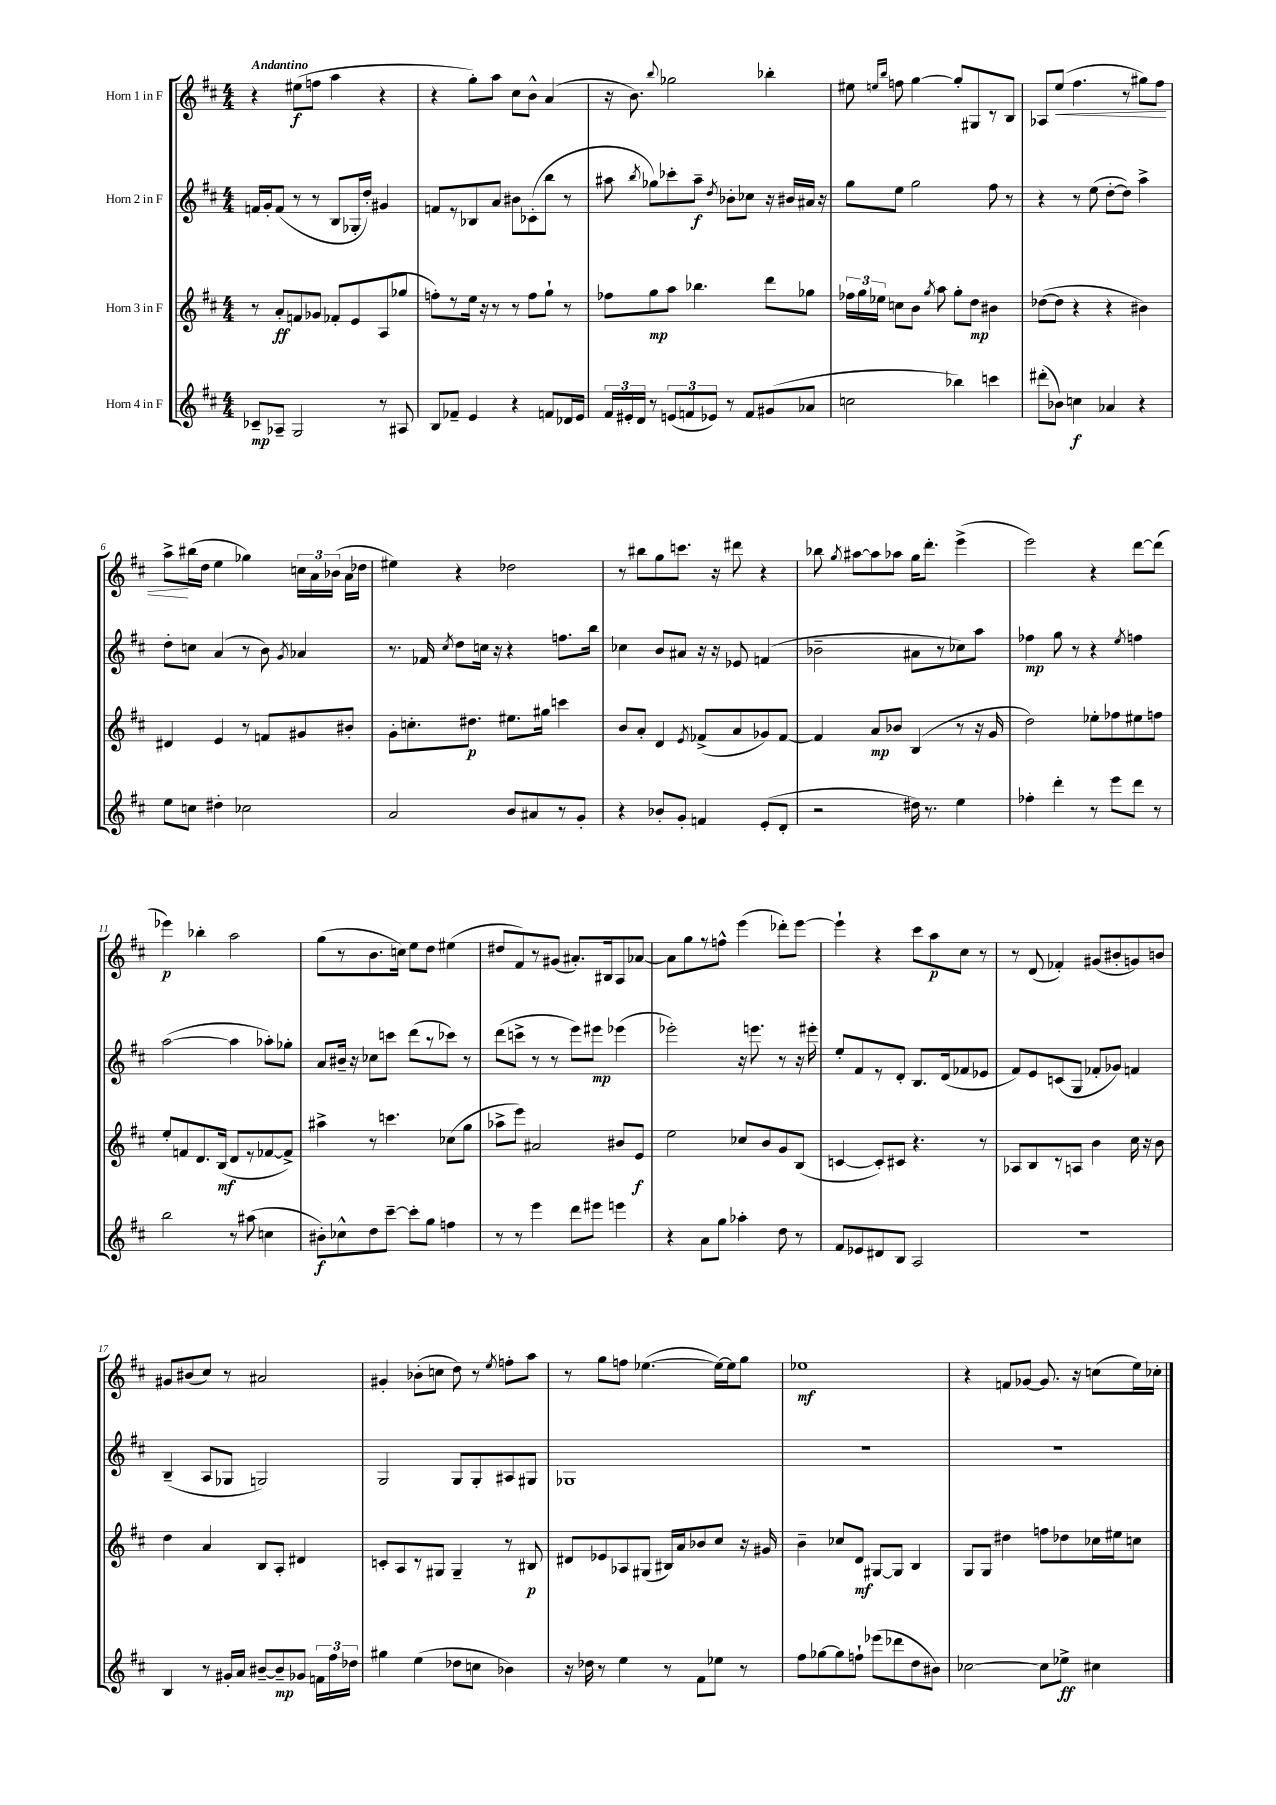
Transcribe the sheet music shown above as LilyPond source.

<<
\new StaffGroup <<
\new Staff = "s0" \with { instrumentName = "Horn 1 in F" } {
    \clef treble \key d \major \numericTimeSignature \time 4/4 \tempo "Andantino"
    \autoBeamOff r4 eis''8[\f( f''8] a''4 r4 |
    r4 g''8[-.) a''8] cis''8[ b'8]-^ a'4( |
    r16 b'8.) \appoggiatura { b''8 } ges''2 bes''4-. |
    eis''8 \grace { e''16[ b''16] } f''8 g''4~ g''8[-. gis8 r8 b8] |
    aes8[ e''8]\<( fis''4. r8 gis''8[) fis''8] |
    a''8[->\! bis''16( d''16] e''4 ges''4) \tuplet 3/2 { c''16[ a'16 bes'16]( } a'16[ des''16] |
    eis''4) r4 des''2 |
    r8 bis''8[ g''8 c'''8.] r16 dis'''8 r4 |
    bes''8 \acciaccatura { g''8 } ais''8[~ ais''8 aes''8] g''16[ d'''8.]-. e'''4->( |
    e'''2) r4 d'''8[~ d'''8]( |
    ees'''4\p) bes''4-. a''2 |
    g''8[( r8 b'8. c''16]) e''8[ d''8] eis''4( |
    dis''8[ fis'8) r8 gis'8]( ais'8.[-.) bis16 a8 aes'8]~ |
    aes'8[ g''8 r8 f''8]-^ e'''4( des'''8[-.) e'''8]~ |
    e'''4-! r4 cis'''8[ a''8\p cis''8] r8 |
    r8 d'8( fes'4-.) gis'8[( bis'8-. g'8) b'8] |
    gis'8[ bis'8( cis''8]) r8 ais'2 |
    gis'4-. bes'8[-.( c''8] d''8) r8 \acciaccatura { e''8 } f''8[-. a''8] |
    r8 g''8[ f''8] ees''4.~( ees''16[~) ees''16 g''8] |
    ees''1\mf |
    r4 f'8[ ges'8]~ ges'8. r16 c''8[( e''16) ces''16]-. \bar "|." |
}
\new Staff = "s1" \with { instrumentName = "Horn 2 in F" } {
    \clef treble \key d \major \numericTimeSignature \time 4/4
    \autoBeamOff f'16[ g'16-. f'8]( r8 r8 b8[ ges16-. d''16]-.) gis'4 |
    f'8[ r8 bes8 a'8] bis'8[ ces'8-.( b''8] r8 |
    ais''8 \acciaccatura { b''8 } ges''8[) ces'''8-. ais''8]--\f \acciaccatura { d''8 } bes'8[-. ces''8] r16 bis'16[ ais'16] r16 |
    g''8[ e''8] g''2 fis''8 r8 |
    r4 r8 e''8( d''8[~-. d''8]) a''4-> |
    d''8[-. c''8] a'4( r8 b'8) \acciaccatura { g'8 } aes'4 |
    r8. fes'16 \acciaccatura { cis''8 } d''8[ c''16] r16 r4 f''8.[ b''16] |
    ces''4 b'8[ ais'8] r16 r16 ees'8 f'4( |
    bes'2-- ais'8[ r8 ces''8) a''8] |
    fes''4\mp g''8 r8 r4 \acciaccatura { e''8 } f''4 |
    a''2~( a''4 aes''8[-.) ges''8]-. |
    a'8[ bis'16]-- r16 ces''8[ c'''8] d'''8[( r8 ces'''8]) r8 |
    d'''8[( c'''8]-> r8 r8 e'''8[) eis'''8]\mp ees'''4( |
    ees'''2-.) r16 e'''8. r8 r16 eis'''16-. |
    e''8[-. fis'8 r8 d'8]-. b8.[ d'16( fes'8 ees'8] |
    fis'8[) e'8 c'8( g8] fes'8[-. ges'8]) f'4 |
    b4--( a8[ ges8] g2) |
    g2 g8[ g8-. ais8 gis8] |
    ges1 |
    R1 |
    R1 \bar "|." |
}
\new Staff = "s2" \with { instrumentName = "Horn 3 in F" } {
    \clef treble \key d \major \numericTimeSignature \time 4/4
    \autoBeamOff r8 a'8[-.\ff f'8 ges'8] fes'8[-. e'8 a8( ges''8] |
    f''8[-.) r8 e''16] r16 r8 r8 f''8[ g''8]-! r8 |
    fes''8[ g''8\mp a''8] bes''4. d'''8[ ges''8] |
    \tuplet 3/2 { fes''16[ g''16 ees''16] } c''8[ b'8] \acciaccatura { g''8 } a''8 g''8[-. d''8]\mp bis'4 |
    des''8[~( des''8] r4 r4 bis'4) |
    dis'4 e'4 r8 f'8[ gis'8 bis'8]-. |
    g'8[-. c''8.-. dis''8.]\p eis''8.[ gis''16] c'''4 |
    b'8[ a'8]-. d'4 \acciaccatura { e'8 } fes'8[->( a'8 ges'8) fes'8]~ |
    fes'4 a'8[\mp bes'8] b4( r8 r16 g'16 |
    d''2) ees''8[-. fes''8 eis''8 f''8] |
    e''8[-. f'8 d'8. b16]\mf( d'8[ r8 fes'8~ fes'8]->) |
    ais''4-> r8 c'''4. ces''8[( g''8] |
    aes''8[-> e'''8]) ais'2 bis'8[ e'8]\f |
    e''2 ces''8[ b'8 g'8 b8]( |
    c'4~ c'8[-.) cis'8] r4. r8 |
    aes8[ b8 r8 a8] b'4 cis''16 r16 b'8 |
    d''4 a'4 b8[ a8]-. dis'4 |
    c'8[-. a8 r8 gis8] gis4-- r8 bis8\p |
    dis'8[ ees'8 aes8 gis8]( bis16[) a'16 bes'8 cis''8] r16 gis'16 |
    b'4-- ces''8[ d'8]\mf gis8[~ gis8] b4 |
    g8[ g8] dis''4 f''8[ des''8 ces''16 eis''16 c''8] \bar "|." |
}
\new Staff = "s3" \with { instrumentName = "Horn 4 in F" } {
    \clef treble \key d \major \numericTimeSignature \time 4/4
    \autoBeamOff ces'8[--\mp aes8]-- g2 r8 ais8 |
    b8[ fes'8]-- e'4 r4 f'8[ des'16 e'16] |
    \tuplet 3/2 { fis'16[ eis'16-. d'16] } r8 \tuplet 3/2 { e'8[( f'8 ees'8]) } r8 f'8[ gis'8( aes'8] |
    c''2 bes''4) c'''4 |
    dis'''8[-.( bes'8]) c''4\f aes'4 r4 |
    e''8[ c''8] dis''4-. ces''2 |
    a'2 b'8[ ais'8 r8 g'8]-. |
    r4 bes'8[-. g'8]-. f'4 e'8[-.( d'8]-. |
    r2 dis''16) r8. e''4 |
    fes''4-. d'''4-. r8 e'''8[ d'''8] r8 |
    b''2 r8 ais''8( c''4 |
    bis'8[-.\f) ces''8-^ d''8 cis'''8]~-- cis'''8[-. g''8] f''4 |
    r8 r8 e'''4 d'''8[ eis'''8] e'''4 |
    r4 a'8[ g''8] aes''4-. d''8 r8 |
    fis'8[ ees'8 dis'8 b8] a2 |
    R1 |
    b4 r8 gis'16[-. a'16] bis'8[~-- bis'8--\mp ges'8] \tuplet 3/2 { f'16[ fis''16 des''16] } |
    gis''4 e''4( des''8[ c''8] bes'4) |
    r16 des''16 r8 e''4 r8 fis'8[ ees''8] r8 |
    fis''8[ ges''8~ ges''8 f''8]-! ees'''8[( des'''8 d''8 bis'8]) |
    ces''2~ ces''8[ ees''8]->\ff cis''4 \bar "|." |
}
>>
>>
